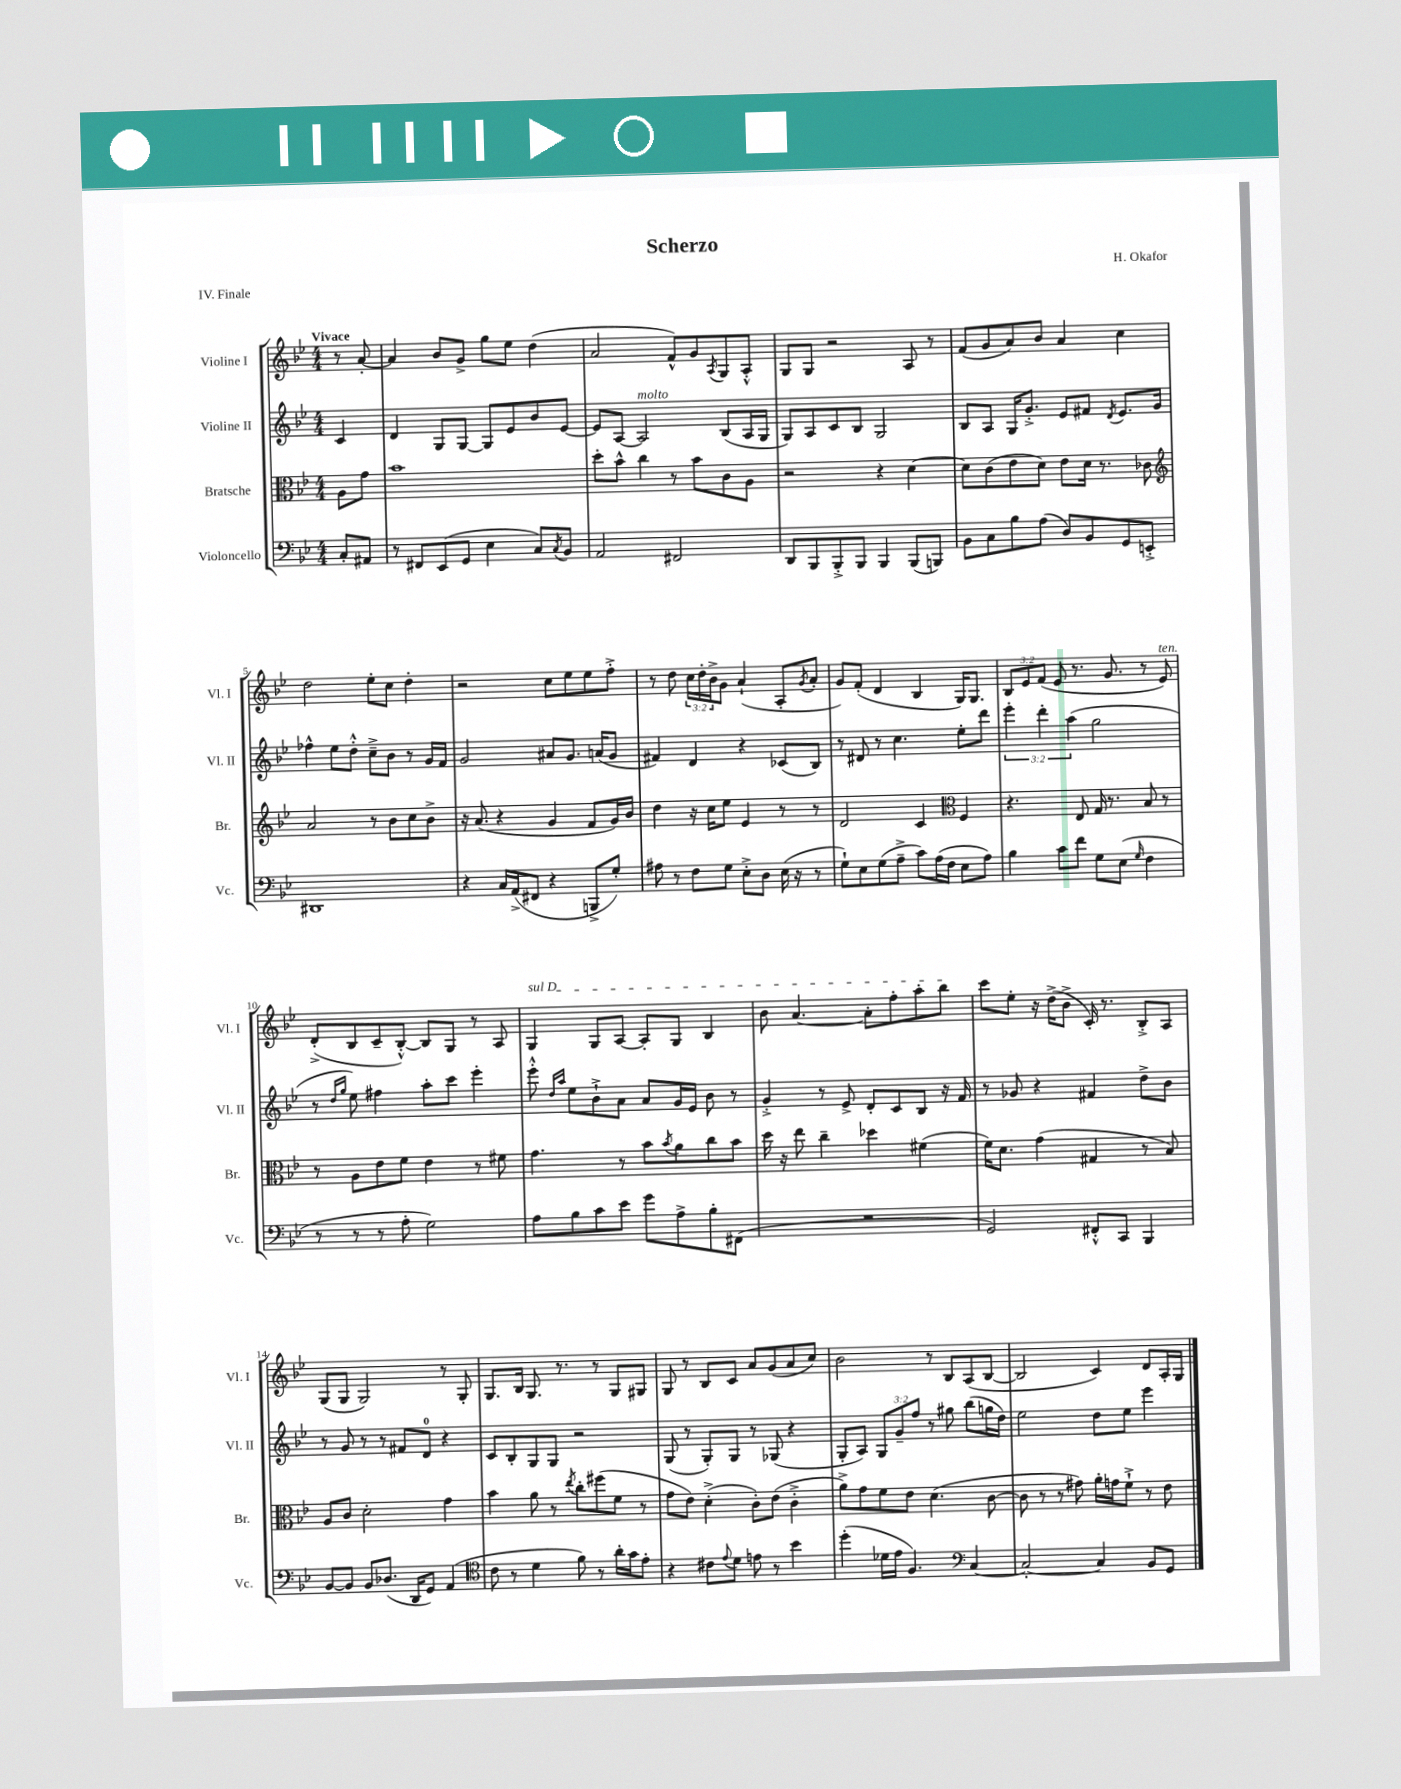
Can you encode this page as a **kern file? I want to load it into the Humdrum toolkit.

**kern	**kern	**kern	**kern
*part4	*part3	*part2	*part1
*staff4	*staff3	*staff2	*staff1
*I"Violoncello	*I"Bratsche	*I"Violine II	*I"Violine I
*I'Vc.	*I'Br.	*I'Vl. II	*I'Vl. I
*clefF4	*clefC3	*clefG2	*clefG2
*k[b-e-]	*k[b-e-]	*k[b-e-]	*k[b-e-]
*M4/4	*M4/4	*M4/4	*M4/4
=	=	=	=
!	!	!	!LO:TX:a:B:t=Vivace
8C'/L	8A\L	4c/	8r
8AA#X/J	8g\J	.	[8a'/
=1	=1	=1	=1
8r	1b-	4d/	4a/]
8FF#X/L	.	.	.
(8EE-/	.	8G/L	8b-/L
8GG/J	.	[8G/J	8g^/J
4E-\	.	8G/L]	8gg\L
.	.	8e-/	8ee-\J
8C/L)	.	8b-/	(4dd\
8qC/	.	.	.
8BB-/J	.	[8e-/J	.
=2	=2	=2	=2
2AA/	8dd'\L	8e-/L]	2a/
.	8b-^^\J	[8A/J	.
!	!	!LO:TX:a:i:t=molto	!
.	4cc\	2A/]	.
2FF#X/	8r	.	8f^^/L)
.	8b-\L	.	8g/
.	.	.	8qA/
.	8c\	(8B-/L	8G/
.	8A\J	16A/L	8A'^^/J
.	.	16G/JJ	.
=3	=3	=3	=3
8DD/L	2r	8G/L)	8G/L
8BBB-/	.	8A/	8G/J
8BBB-'^/	.	8c/	2r
8BBB-/J	.	8B-/J	.
4BBB-/	4r	2G/	.
(8BBB-/L	[4d\	.	8A/
8BBBn/J)	.	.	8r
=4	=4	=4	=4
8BB-\L	8d\L]	8B-/L	(8f/L
8C\	(8c\	8A/J	8g/
8B-\	8e-\	16G/KL	8a/)
.	.	8.g'^/J	.
(8A\J	8d\J)	.	8b-/J
8D/L)	8e-\L	8e-/L	4a/
8BB-/	16d\Jk	8f#X/J	.
.	8.r	.	.
.	.	8qd/	.
8GG/	.	8.e-/L	4cc\
8EEn'^/J	8c-X\	.	.
.	.	16g/Jk	.
!!LO:LB:g=z
=5	=5	=5	=5
*	*clefG2	*	*
1DD#X	2a/	4ff-X^^\	2dd\
.	.	8ee-\L	.
.	.	8dd'^^\J	.
.	8r	8cc~^\L	8ee-'\L
.	8b-\L	8b-\J	8cc\J
.	8cc\	8r	4dd'\
.	8b-^\J	16g/LL	.
.	.	16f/JJ	.
=6	=6	=6	=6
4r	16r	2g/	2r
.	(8.a/	.	.
16C/LL	4r	.	.
(16AA^/J	.	.	.
8FF#X/J	.	.	.
4r	4g/	8a#X/L	8cc\L
.	.	8.g/J	8ee-\
8BBBn^/L	8f/L	.	8ee-\
.	.	(16an/KL	.
8G'/J)	16g/L)	8g/J	8ff'^\J
.	16b-/JJ	.	.
=7	=7	=7	=7
8A#X\	4dd\	4f#X/)	8r
8r	.	.	8dd\
8F\L	16r	4d/	24cc\LL
.	.	.	24dd'\
.	16cc\KL	.	.
.	.	.	24b-^\J
8G\J	8ee-\J	.	8g\J
8E-'^\L	4e-/	4r	(4a`/
8D\J	.	.	.
(16E-\	8r	(8c-X/L	8A'/L
16r	.	.	.
.	.	.	8qg/
8r	8r	8B-/J)	8a'/J
=8	=8	=8	=8
8G`\L)	2d/	8r	8g/L)
8E-\	.	8d#X/	(8f'/J
(8G\	.	8r	4d/
8A~^\J	.	4.cc\	.
8c\L)	4c/	.	4B-/
(16A\L	.	.	.
16F\JJ	.	.	.
*	*clefC3	*	*
8E-\L	4F/	8ee-'\L	16G/KL)
.	.	.	8.G/J
8A\J)	.	8ddd\J	.
=9	=9	=9	=9
4B-\	4.r	6eee-'\	12B-/L
.	.	.	12e-/
.	.	6ddd'\	(12f/J
8c\L	.	.	8e-/
.	.	(6aa\	.
8f\J	8E-/	.	8.r
8G\L	16G/	2gg\	.
.	8.r	.	8.g/
(8E-\J	.	.	.
16qqG/	.	.	.
4F\	8B-/	.	8r
!	!	!	!LO:TX:a:i:t=ten.
.	8r	.	8e-/)
!!LO:LB:g=z
=10	=10	=10	=10
8r	8r	8r	(8d'^/L
.	.	16qqdd/LL	.
.	.	16qqgg/JJ	.
8r	8A\L	8ee-\)	8B-/
8r	8e-\	4ff#X\	8c~/
8A'\	8f\J	.	[8B-'^^/J)
2G\)	4e-\	8aa'\L	8B-/L]
.	.	8ccc\J	8G/J
.	8r	4eee-'\	8r
.	8f#X\	.	8A/
=11	=11	=11	=11
!	!	!	!LO:TX:a:i:t=sul D
8A\L	4.g\	8eee-'^^\	4G/
.	.	16qqdd/LL	.
.	.	16qqaa/JJ	.
8B-\	.	8ee-\L	.
8c\	.	8b-`^\	8G/L
8e-\J	8r	8a\J	[8A/J
8g\L	8b-\L	8a/L	8A'/L]
.	8qb-/	.	.
8A^\	8a\	16g/L	8G/J
.	.	16e-/JJ	.
8B-'\	8cc\	8b-\	4B-/
(8FF#X\J	8b-\J	8r	.
=12	=12	=12	=12
1r	16dd\	4g'^/	8b-\
.	16r	.	.
.	8ee-\	.	[4.a/
.	4cc~\	8r	.
.	.	8e-^/	.
.	4dd-X\	8d'/L	8a'\L]
.	.	8c/	8ff'\
.	(4f#X\	8B-/J	8aa'\
.	.	16r	8bb-\J
.	.	16f/	.
=13	=13	=13	=13
2GG/)	16f\KL)	8r	8ccc\L
.	8.d\J	.	.
.	.	8g-X/	8ee-'\J
.	(4g\	4r	16r
.	.	.	(16dd^\KL
.	.	.	8b-^\J
8FF#X'^^/L	4G#X/	4f#X/	16c'/)
.	.	.	8.r
8CC/J	.	.	.
4BBB-/	8r	8dd^\L	8B-'^/L
.	8B-/)	8b-\J	8A/J
!!LO:LB:g=z
=14	=14	=14	=14
[8BB-/L	8A/L	8r	(8G/L
8BB-/J]	8c/J	8g/	8G/J
8BB-/L	2d'\	8r	2G/)
(8.D-X/J	.	8r	.
.	.	8f#X/L	.
16DD/KL	.	.	.
8GG/J)	.	8d/J	.
(4AA/	4g\	4r	8r
.	.	.	8G'/
=15	=15	=15	=15
*clefC4	*	*	*
8c\	4b-\	8c/L	8.G/L
8r	.	8B-'/	.
.	.	.	16B-/Jk
4d\	8a\	8G/	8.G/
.	8r	8G/J	.
.	.	.	8.r
.	8qee-/	.	.
8f\)	8cc'\L	2r	.
8r	(8ff#X\	.	8r
16a'\LL	8f\J	.	8G/L
16g\J	.	.	.
8e-'\J	8r	.	8G#X/J
=16	=16	=16	=16
4r	8g\L	(8G/	8G/
.	8e-\J)	8r	8r
8c#X\L	(4d'^\	8G'/L)	8B-/L
8qqe-/	.	.	.
8d\J	.	8G/J	8c/J
8en\	8c'\L)	8r	8a/L
8r	(8e-\J	(8G-X/	(8g/
4b-\	4c'^\	4r	8a/
.	.	.	8cc/J)
=17	=17	=17	=17
(4dd'\	8a^\L)	8G'/L	2b-\
.	8g\	8A/J)	.
16d-X\LL	8f\	12G/L	.
16e-\JJ	.	.	.
.	.	12g~/	.
4.F/)	8e-\J	.	.
.	.	12ff/J	.
.	(4.d\	8r	8r
.	.	8gg#X\	8B-/L
*clefF4	*	*	*
[4C/	.	(8bb-\L	(8A/
.	[8c\	16ggn\L	[8B-/J
.	.	16dd\JJ)	.
=18	=18	=18	=18
2C'/_	8c\]	2ee-\	2B-/]
.	8r	.	.
.	8r	.	.
.	8g#X\)	.	.
4C/]	16a'\LL	8dd\L	4c/)
.	16gn\J	.	.
.	8f`^\J	8ee-\J	.
8BB-/L	8r	4eee-\	8d/L
8GG/J	8e-\	.	16A'/L
.	.	.	16G/JJ
==	==	==	==
*-	*-	*-	*-
